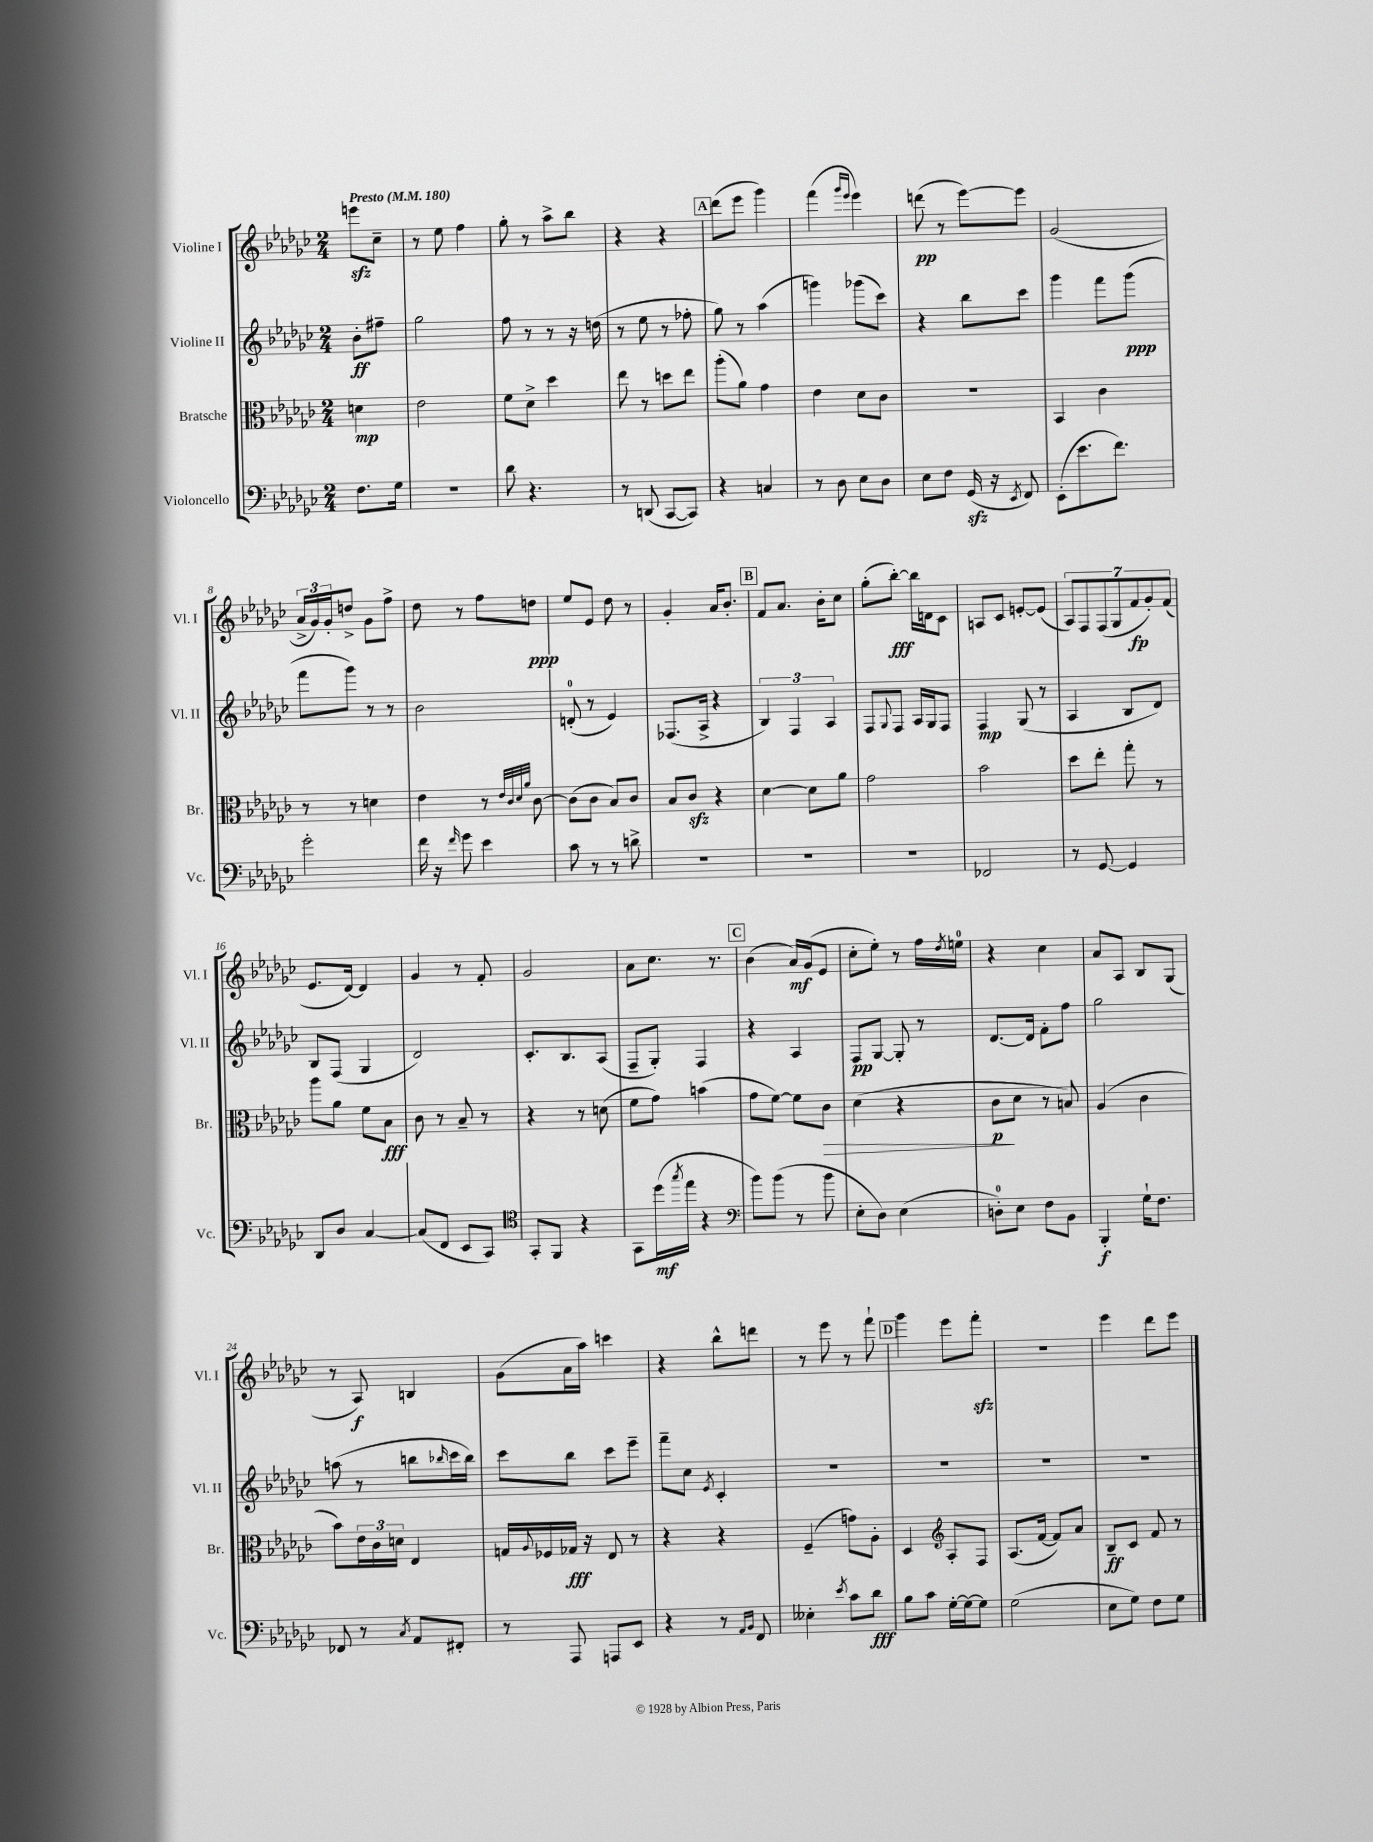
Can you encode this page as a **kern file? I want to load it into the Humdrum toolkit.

**kern	**dynam	**kern	**dynam	**kern	**dynam	**kern	**dynam
*part4	*part4	*part3	*part3	*part2	*part2	*part1	*part1
*staff4	*staff4	*staff3	*staff3	*staff2	*staff2	*staff1	*staff1
*I"Violoncello	*	*I"Bratsche	*	*I"Violine II	*	*I"Violine I	*
*I'Vc.	*	*I'Br.	*	*I'Vl. II	*	*I'Vl. I	*
*clefF4	*	*clefC3	*	*clefG2	*	*clefG2	*
*k[b-e-a-d-g-c-]	*	*k[b-e-a-d-g-c-]	*	*k[b-e-a-d-g-c-]	*	*k[b-e-a-d-g-c-]	*
*M2/4	*	*M2/4	*	*M2/4	*	*M2/4	*
*MM180	*	*MM180	*	*MM180	*	*MM180	*
=	=	=	=	=	=	=	=
!	!	!	!	!	!	!LO:TX:a:B:t=Presto	!
8.F\L	.	4dn\	mp	8b-'\L	ff	8eeenzz\L	.
.	.	.	.	8ff#X~\J	.	8cc-~\J	.
16G-\Jk	.	.	.	.	.	.	.
=1	=1	=1	=1	=1	=1	=1	=1
2r	.	2e-\	.	2gg-\	.	8r	.
.	.	.	.	.	.	8ee-\	.
.	.	.	.	.	.	4ff\	.
=2	=2	=2	=2	=2	=2	=2	=2
8d-\	.	8f\L	.	8ff\	.	8gg-'\	.
4.r	.	8d-^\J	.	8r	.	8r	.
.	.	4dd-\	.	8r	.	8aa-^\L	.
.	.	.	.	16r	.	8bb-\J	.
.	.	.	.	(16ddn\	.	.	.
=3	=3	=3	=3	=3	=3	=3	=3
8r	.	8ee-\	.	8r	.	4r	.
(8DDn/	.	8r	.	8ee-\	.	.	.
[8CC-/L	.	8ddn\L	.	8r	.	4r	.
8CC-/J])	.	8ee-\J	.	8ff-X'\	.	.	.
!!LO:REH:place=s1:t=A
=4	=4	=4	=4	=4	=4	=4	=4
4r	.	(8aa-'\L	.	8gg-\)	.	(8ddd-\L	.
.	.	8a-\J)	.	8r	.	8eee-\J	.
4Cn/	.	4g-\	.	(4aa-\	.	4ggg-\)	.
=5	=5	=5	=5	=5	=5	=5	=5
8r	.	4e-\	.	4gggn\)	.	(4fff\	.
8D-\	.	.	.	.	.	.	.
.	.	.	.	.	.	16qqggg-/LL	.
.	.	.	.	.	.	16qqeee-/JJ	.
8E-\L	.	8d-\L	.	(8ggg-X\L	.	4eee-\)	.
8D-\J	.	8c-\J	.	8ccc-\J)	.	.	.
=6	=6	=6	=6	=6	=6	=6	=6
8E-\L	.	2r	.	4r	.	(8dddn\	pp
8F\J	.	.	.	.	.	8r	.
(16GG-zz/	.	.	.	8bb-\L	.	[8eee-\L)	.
16r	.	.	.	.	.	.	.
8qEE-/	.	.	.	.	.	.	.
8FF/)	.	.	.	8ccc-\J	.	8eee-\J]	.
=7	=7	=7	=7	=7	=7	=7	=7
(8EE-'\L	.	4BB-/	.	4ggg-\	.	(2g-/	.
8.e-\	.	.	.	.	.	.	.
.	.	4c-\	.	8fff\L	.	.	.
8.f\J)	.	.	.	.	.	.	.
.	.	.	.	(8ggg-\J	ppp	.	.
!!LO:LB:g=z
=8	=8	=8	=8	=8	=8	=8	=8
2g-'\	.	8r	.	8fff\L	.	24a-^/LL	.
.	.	.	.	.	.	24g-/)	.
.	.	.	.	.	.	24g-'/J	.
.	.	8r	.	8ggg-\J)	.	8ddn^/J	.
.	.	4dn\	.	8r	.	8g-\L	.
.	.	.	.	8r	.	8ff^\J	.
=9	=9	=9	=9	=9	=9	=9	=9
16f\	.	4e-\	.	2b-\	.	8dd-\	.
16r	.	.	.	.	.	.	.
16qqf/	.	.	.	.	.	.	.
8g-\	.	.	.	.	.	8r	.
4e-\	.	8r	.	.	.	8ff\L	.
.	.	32qqe-/LLL	.	.	.	.	.
.	.	32qqc-/	.	.	.	.	.
.	.	32qqd-/	.	.	.	.	.
.	.	32qqa-/JJJ	.	.	.	.	.
.	.	[8c-\	.	.	.	8ddn\J	ppp
=10	=10	=10	=10	=10	=10	=10	=10
8c-\	.	(8c-\L]	.	(8dn'/	.	8ee-/L	.
8r	.	8c-\J	.	8r	.	8e-/J	.
8r	.	8B-/L)	.	4e-/)	.	8dd-\	.
8dn^\	.	8c-/J	.	.	.	8r	.
=11	=11	=11	=11	=11	=11	=11	=11
2r	.	8B-/L	.	(8.F-X/L	.	4g-'/	.
.	.	8c-zz/J	.	.	.	.	.
.	.	.	.	16A-^/Jk	.	.	.
.	.	4r	.	4r	.	16a-/KL	.
.	.	.	.	.	.	8.b-'/J	.
!!LO:REH:place=s1:t=B
=12	=12	=12	=12	=12	=12	=12	=12
2r	.	[4d-\	.	6B-/)	.	8f/L	.
.	.	.	.	.	.	8.a-/J	.
.	.	.	.	6F/	.	.	.
.	.	8d-\L]	.	.	.	.	.
.	.	.	.	.	.	16b-'\KL	.
.	.	.	.	6A-/	.	.	.
.	.	8a-\J	.	.	.	8cc-\J	.
=13	=13	=13	=13	=13	=13	=13	=13
2r	.	2g-\	.	8F/L	.	(8gg-'\L	.
.	.	.	.	8qqG-/	.	.	.
.	.	.	.	8F/J	.	[8bb-'\J)	fff
.	.	.	.	16A-/LL	.	16bb-\LL]	.
.	.	.	.	16G-/J	.	16dn\J	.
.	.	.	.	8F/J	.	8c-\J	.
=14	=14	=14	=14	=14	=14	=14	=14
2FF-X/	.	2b-\	.	4F/	mp	8An/L	.
.	.	.	.	.	.	8c-/J	.
.	.	.	.	(8G-/	.	[8en'/L	.
.	.	.	.	8r	.	(8e/J]	.
=15	=15	=15	=15	=15	=15	=15	=15
8r	.	8dd-\L	.	4A-/	.	14A-/L)	.
.	.	.	.	.	.	14F/	.
[8GG-/	.	8ee-'\J	.	.	.	.	.
.	.	.	.	.	.	(14F/	.
.	.	.	.	.	.	14G-/	.
4GG-/]	.	8gg-'\	.	8B-/L	.	.	.
.	.	.	.	.	.	14f/	fp
.	.	.	.	.	.	14g-'/)	.
.	.	8r	.	8d-/J)	.	.	.
.	.	.	.	.	.	(14f/J	.
!!LO:LB:g=z
=16	=16	=16	=16	=16	=16	=16	=16
8DD-/L	.	8aa-\L	.	8B-/L	.	8.e-/L	.
8D-/J	.	8a-\J	.	(8F/J	.	.	.
.	.	.	.	.	.	[16d-/Jk)	.
[4C-/	.	8f\L	.	4G-/	.	4d-/]	.
.	.	8B-\J	fff	.	.	.	.
=17	=17	=17	=17	=17	=17	=17	=17
(8C-/L]	.	8c-\	.	2d-/)	.	4g-/	.
8FF/J	.	8r	.	.	.	.	.
8EE-/L	.	8B-~/	.	.	.	8r	.
8CC-/J)	.	8r	.	.	.	8f'/	.
=18	=18	=18	=18	=18	=18	=18	=18
*clefC4	*	*	*	*	*	*	*
8GG-'/L	.	4r	.	8.c-'/L	.	2g-/	.
8FF/J	.	.	.	.	.	.	.
.	.	.	.	8.B-/	.	.	.
4r	.	8r	.	.	.	.	.
.	.	(8dn\	.	(8A-/J	.	.	.
=19	=19	=19	=19	=19	=19	=19	=19
8GG-\L	.	8f\L	.	8F~/L	.	8a-\L	.
(16dd-\L	mf	8g-\J)	.	8G-'/J)	.	8.cc-\J	.
8qgg-/	.	.	.	.	.	.	.
16ee-\JJ	.	.	.	.	.	.	.
4r	.	(4bn\	.	4F/	.	.	.
.	.	.	.	.	.	8.r	.
!!LO:REH:place=s1:t=C
=20	=20	=20	=20	=20	=20	=20	=20
*clefF4	*	*	*	*	*	*	*
8b-\L)	.	8g-\L	.	4r	.	(4b-\	.
(8b-\J	.	[8f\J)	.	.	.	.	.
8r	.	8f\L]	.	4A-/	.	16a-/LL)	mf
.	.	.	.	.	.	(16g-/J	.
!	!	!	!LO:HP:b	!	!	!	!
8b-\	.	8c-\J	>	.	.	8e-/J	.
=21	=21	=21	=21	=21	=21	=21	=21
8E-'\L	.	(4d-\	.	8F/L	pp	8cc-'\L	.
8D-\J)	.	.	.	[8G-/J	.	8ee-'\J)	.
(4E-\	.	4r	.	8G-'/]	.	8r	.
.	.	.	.	8r	.	16ff\LL	.
.	.	.	.	.	.	8qdd-/	.
.	.	.	.	.	.	16een\JJ	.
=22	=22	=22	=22	=22	=22	=22	=22
8Dn'\L)	.	8c-\L	p	[8.d-/L	.	4r	.
8E-\J	.	8d-\J	]	.	.	.	.
.	.	.	.	16d-/Jk]	.	.	.
8F\L	.	8r	.	8f'\L	.	4cc-\	.
8BB-\J	.	8Bn/)	.	8ff\J	.	.	.
=23	=23	=23	=23	=23	=23	=23	=23
4BBB-'/	f	(4A-/	.	2gg-\	.	8a-/L	.
.	.	.	.	.	.	8A-/J	.
16G-`\KL	.	4c-\	.	.	.	8B-/L	.
8.F\J	.	.	.	.	.	.	.
.	.	.	.	.	.	(8G-/J	.
!!LO:LB:g=z
=24	=24	=24	=24	=24	=24	=24	=24
8FF-X/	.	8b-\L)	.	(8aan\	.	8r	.
8r	.	24e-\L	.	8r	.	8A-/)	f
.	.	24c-\	.	.	.	.	.
.	.	24dn\JJ	.	.	.	.	.
8qC-/	.	.	.	.	.	.	.
8AA-/L	.	4E-/	.	8bbn\L	.	4Bn/	.
.	.	.	.	16qqbb-X/	.	.	.
8FF#X'/J	.	.	.	16ccc-\L	.	.	.
.	.	.	.	16bb-\JJ)	.	.	.
=25	=25	=25	=25	=25	=25	=25	=25
8r	.	16Gn/LL	.	8ccc-\L	.	(8g-\L	.
.	.	8qqA-/	.	.	.	.	.
.	.	16F-X/	.	.	.	.	.
8AAA-/	.	16G-X/JJ	fff	8bb-\J	.	16a-\L	.
.	.	16r	.	.	.	16aa-\JJ)	.
8AAAn/L	.	8E-/	.	8ccc-\L	.	4cccn\	.
8EE-/J	.	8r	.	8eee-~\J	.	.	.
=26	=26	=26	=26	=26	=26	=26	=26
4r	.	4r	.	8fff~\L	.	4r	.
.	.	.	.	8cc-\J	.	.	.
.	.	.	.	8qe-/	.	.	.
8r	.	4r	.	4c-'/	.	8bb-^^\L	.
16qqAA-/LL	.	.	.	.	.	.	.
16qqBB-/JJ	.	.	.	.	.	.	.
8FF/	.	.	.	.	.	8dddn\J	.
=27	=27	=27	=27	=27	=27	=27	=27
4E--X'\	.	(4F~/	.	2r	.	8r	.
.	.	.	.	.	.	8eee-\	.
8qe-/	.	.	.	.	.	.	.
8c-\L	.	8gn\L)	.	.	.	8r	.
8d-\J	fff	8A-'\J	.	.	.	8fff`\	.
!!LO:REH:place=s1:t=D
=28	=28	=28	=28	=28	=28	=28	=28
8B-\L	.	4D-/	.	2r	.	4ggg-\	.
8c-\J	.	.	.	.	.	.	.
*	*	*clefG2	*	*	*	*	*
[16G-'\LL	.	8A-'/L	.	.	.	8eee-\L	.
16G-\J_	.	.	.	.	.	.	.
8G-\J]	.	8F/J	.	.	.	8fffzz'\J	.
=29	=29	=29	=29	=29	=29	=29	=29
(2G-\	.	(8.A-/L	.	2r	.	2r	.
.	.	[16f/Jk	.	.	.	.	.
.	.	8f/L])	.	.	.	.	.
.	.	8a-/J	.	.	.	.	.
=30	=30	=30	=30	=30	=30	=30	=30
8E-\L	.	8B-~/L	ff	2r	.	4eee-\	.
8G-\J)	.	8c-/J	.	.	.	.	.
8F\L	.	8f/	.	.	.	8ddd-\L	.
8G-\J	.	8r	.	.	.	8eee-\J	.
==	==	==	==	==	==	==	==
*-	*-	*-	*-	*-	*-	*-	*-
